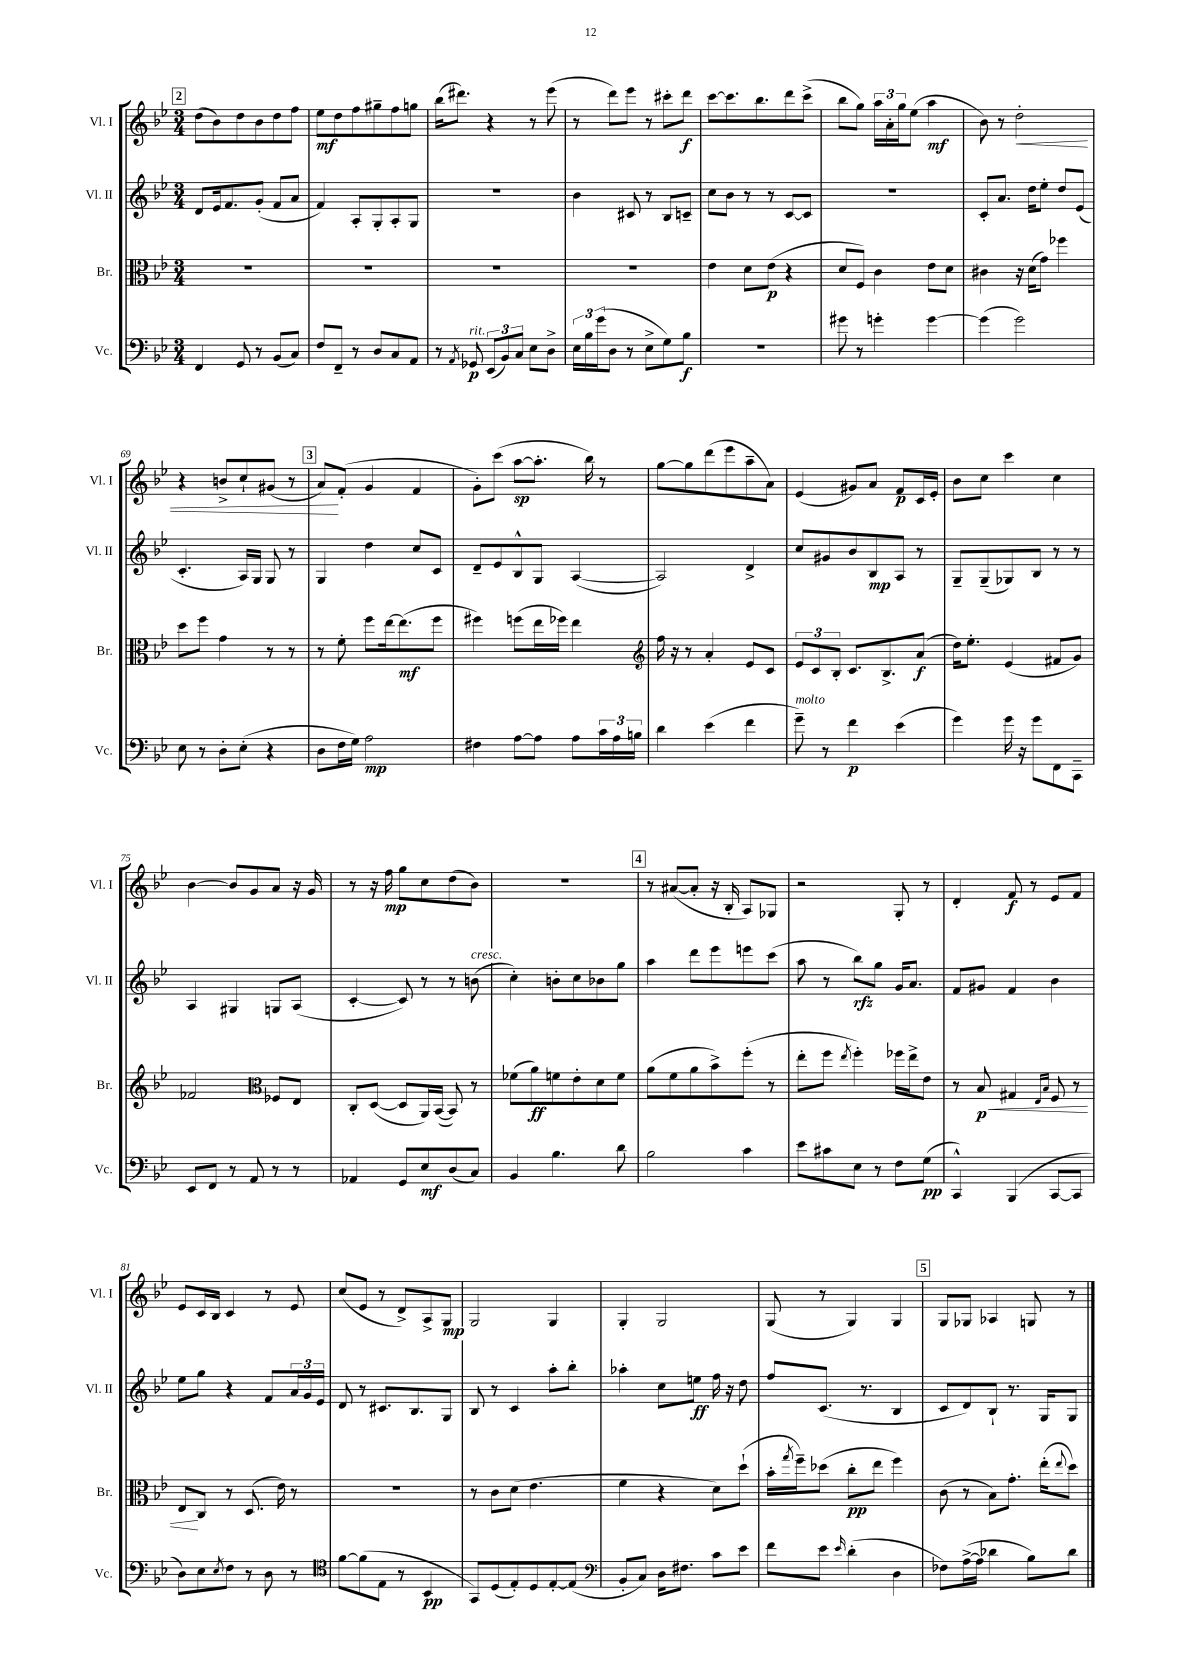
<<
\new StaffGroup <<
\new Staff = "s0" \with { instrumentName = "Vl. I" shortInstrumentName = "Vl. I" } {
    \clef treble \key bes \major \numericTimeSignature \time 3/4
    \mark \markup { \box "2" } d''8( bes'8) d''8 bes'8 d''8 f''8 |
    ees''8\mf d''8 f''8 gis''8-- f''8 g''8 |
    bes''16( dis'''8.) r4 r8 ees'''8( |
    r8 d'''8) ees'''8 r8 cis'''8-. d'''8\f |
    c'''8~ c'''8. bes''8. d'''8 c'''8->( |
    bes''8 g''8) \tuplet 3/2 { a''16 a'16-. g''16 } ees''8( a''4\mf |
    bes'8) r8 d''2-.\< |
    r4 b'8-> c''8-! gis'8( r8 |
    \mark \markup { \box "3" } a'8\!) f'8-.( g'4 f'4 |
    g'8-.) c'''8( a''8~\sp a''8.-. bes''16) r8 |
    g''8~ g''8 d'''8( ees'''8 a''8-- a'8) |
    ees'4( gis'8) a'8 f'8\p c'16 ees'16-. |
    bes'8 c''8 c'''4 c''4 |
    bes'4~ bes'8 g'8 a'8 r16 g'16 |
    r8 r16 f''16\mp g''8 c''8 d''8( bes'8) |
    R2. |
    \mark \markup { \box "4" } r8 ais'8~( ais'8-. r16 bes16-. a8) ges8 |
    r2 g8-. r8 |
    d'4-. f'8\f r8 ees'8 f'8 |
    ees'8 c'16 bes16 c'4 r8 ees'8 |
    c''8( ees'8 r8 d'8->) a8-> g8\mp |
    g2 g4 |
    g4-. g2 |
    g8( r8 g4) g4 |
    \mark \markup { \box "5" } g8 ges8 aes4 g8 r8 \bar "|." |
}
\new Staff = "s1" \with { instrumentName = "Vl. II" shortInstrumentName = "Vl. II" } {
    \clef treble \key bes \major \numericTimeSignature \time 3/4
    \mark \markup { \box "2" } d'8 ees'16 f'8. g'8-.( f'8 a'8 |
    f'4) a8-. g8-. a8-. g8 |
    R2. |
    bes'4 cis'8 r8 bes8 c'8-- |
    c''8 bes'8 r8 r8 c'8~ c'8 |
    R2. |
    c'8-. a'8. d''16 ees''8-. d''8 ees'8( |
    c'4.-. a16) g16 g8 r8 |
    \mark \markup { \box "3" } g4 d''4 c''8 c'8 |
    d'8-- ees'8 bes8-^ g8 a4~( |
    a2) d'4-> |
    c''8 gis'8 bes'8 bes8\mp a8 r8 |
    g8-- g8--( ges8) bes8 r8 r8 |
    a4 gis4 g8 a8( |
    c'4~-. c'8) r8 r8 b'8^\markup { \italic "cresc." }( |
    c''4-.) b'8-. c''8 bes'8 g''8 |
    \mark \markup { \box "4" } a''4 d'''8 ees'''8 e'''8 c'''8( |
    a''8 r8 bes''8\rfz) g''8 g'16 a'8. |
    f'8 gis'8 f'4 bes'4 |
    ees''8 g''8 r4 f'8 \tuplet 3/2 { a'16 g'16 ees'16 } |
    d'8 r8 cis'8. bes8. g8 |
    bes8 r8 c'4 a''8-. bes''8-. |
    aes''4-. c''8 e''8\ff f''16 r16 d''8 |
    f''8 c'8.( r8. bes4 |
    \mark \markup { \box "5" } c'8 d'8) bes8-! r8. g16 g8 \bar "|." |
}
\new Staff = "s2" \with { instrumentName = "Br." shortInstrumentName = "Br." } {
    \clef alto \key bes \major \numericTimeSignature \time 3/4
    \mark \markup { \box "2" } R2. |
    R2. |
    R2. |
    R2. |
    ees'4 d'8 ees'8\p( r4 |
    d'8 f8) c'4 ees'8 d'8 |
    cis'4 r16 d'16( g'8) fes''4 |
    d''8 f''8 g'4 r8 r8 |
    \mark \markup { \box "3" } r8 f'8-. f''8 ees''16~ ees''8.\mf( f''8 |
    fis''4) f''8( ees''16 fes''16) ees''4 |
    \clef treble f''16 r16 r8 a'4-. ees'8 c'8 |
    \tuplet 3/2 { ees'8 c'8 bes8-. } c'8. bes8.-> a'8\f( |
    d''16) ees''8.-. ees'4( fis'8 g'8) |
    fes'2 \clef alto fes8 ees8 |
    c8-. d8~( d8 a,16) bes,16~( bes,8) r8 |
    fes'8( a'8\ff) f'8 ees'8-. d'8 f'8 |
    \mark \markup { \box "4" } a'8( f'8 a'8 bes'8->) f''8-.( r8 |
    ees''8-. f''8 \acciaccatura { ees''8 } f''4-.) fes''16 ees''16-> ees'8 |
    r8 bes8\p\< gis4 \grace { ees16 bes16 } f8 r8 |
    ees8\! c8 r8 d8.( ees'16) r8 |
    R2. |
    r8 c'8 d'8( ees'4. |
    f'4 r4 d'8) d''8-!( |
    bes'16-. \acciaccatura { g''8 } f''16--) des''8( c''8-.\pp ees''8 f''4) |
    \mark \markup { \box "5" } c'8( r8 bes8) g'8.-. ees''16-.( \appoggiatura { ees''8 } d''8) \bar "|." |
}
\new Staff = "s3" \with { instrumentName = "Vc." shortInstrumentName = "Vc." } {
    \clef bass \key bes \major \numericTimeSignature \time 3/4
    \mark \markup { \box "2" } f,4 g,8 r8 bes,8( c8) |
    f8 f,8-- r8 d8 c8 a,8 |
    r8 \acciaccatura { a,8 } ges,8\p^\markup { \italic "rit." } \tuplet 3/2 { ees,8( bes,8) c8 } ees8 d8-> |
    \tuplet 3/2 { ees16 bes16 g'16( } d8 r8 ees8-> g8) bes8\f |
    R2. |
    gis'8 r8 g'4-. g'4~ |
    g'4( g'2) |
    ees8 r8 d8-. ees8-.( r4 |
    \mark \markup { \box "3" } d8 f16 g16) a2\mp |
    fis4 a8~ a8 a8 \tuplet 3/2 { c'16 a16 b16 } |
    d'4 ees'4( f'4 |
    g'8--^\markup { \italic "molto" }) r8 f'4\p ees'4( |
    g'4) g'16 r16 g'8 f,8 c,8-- |
    ees,8 f,8 r8 a,8 r8 r8 |
    aes,4 g,8 ees8\mf d8( c8) |
    bes,4 bes4. d'8 |
    \mark \markup { \box "4" } bes2 c'4 |
    ees'8 cis'8 ees8 r8 f8 g8\pp( |
    c,4-^) bes,,4( c,8~ c,8 |
    d8) ees8 \acciaccatura { ees8 } f8 r8 d8 r8 |
    \clef tenor f'8~ f'8( ees8 r8 bes,4\pp |
    g,8) d8( ees8-.) d8 ees8~-. ees8( |
    \clef bass bes,8-. c8) d16 fis8. c'8 ees'8 |
    f'8 ees'8 \grace { ees'16 } d'4-.( d4 |
    \mark \markup { \box "5" } fes8) a16~->( a16 des'4 bes8) des'8 \bar "|." |
}
>>
>>
\layout { \context { \Score currentBarNumber = #62 } }
